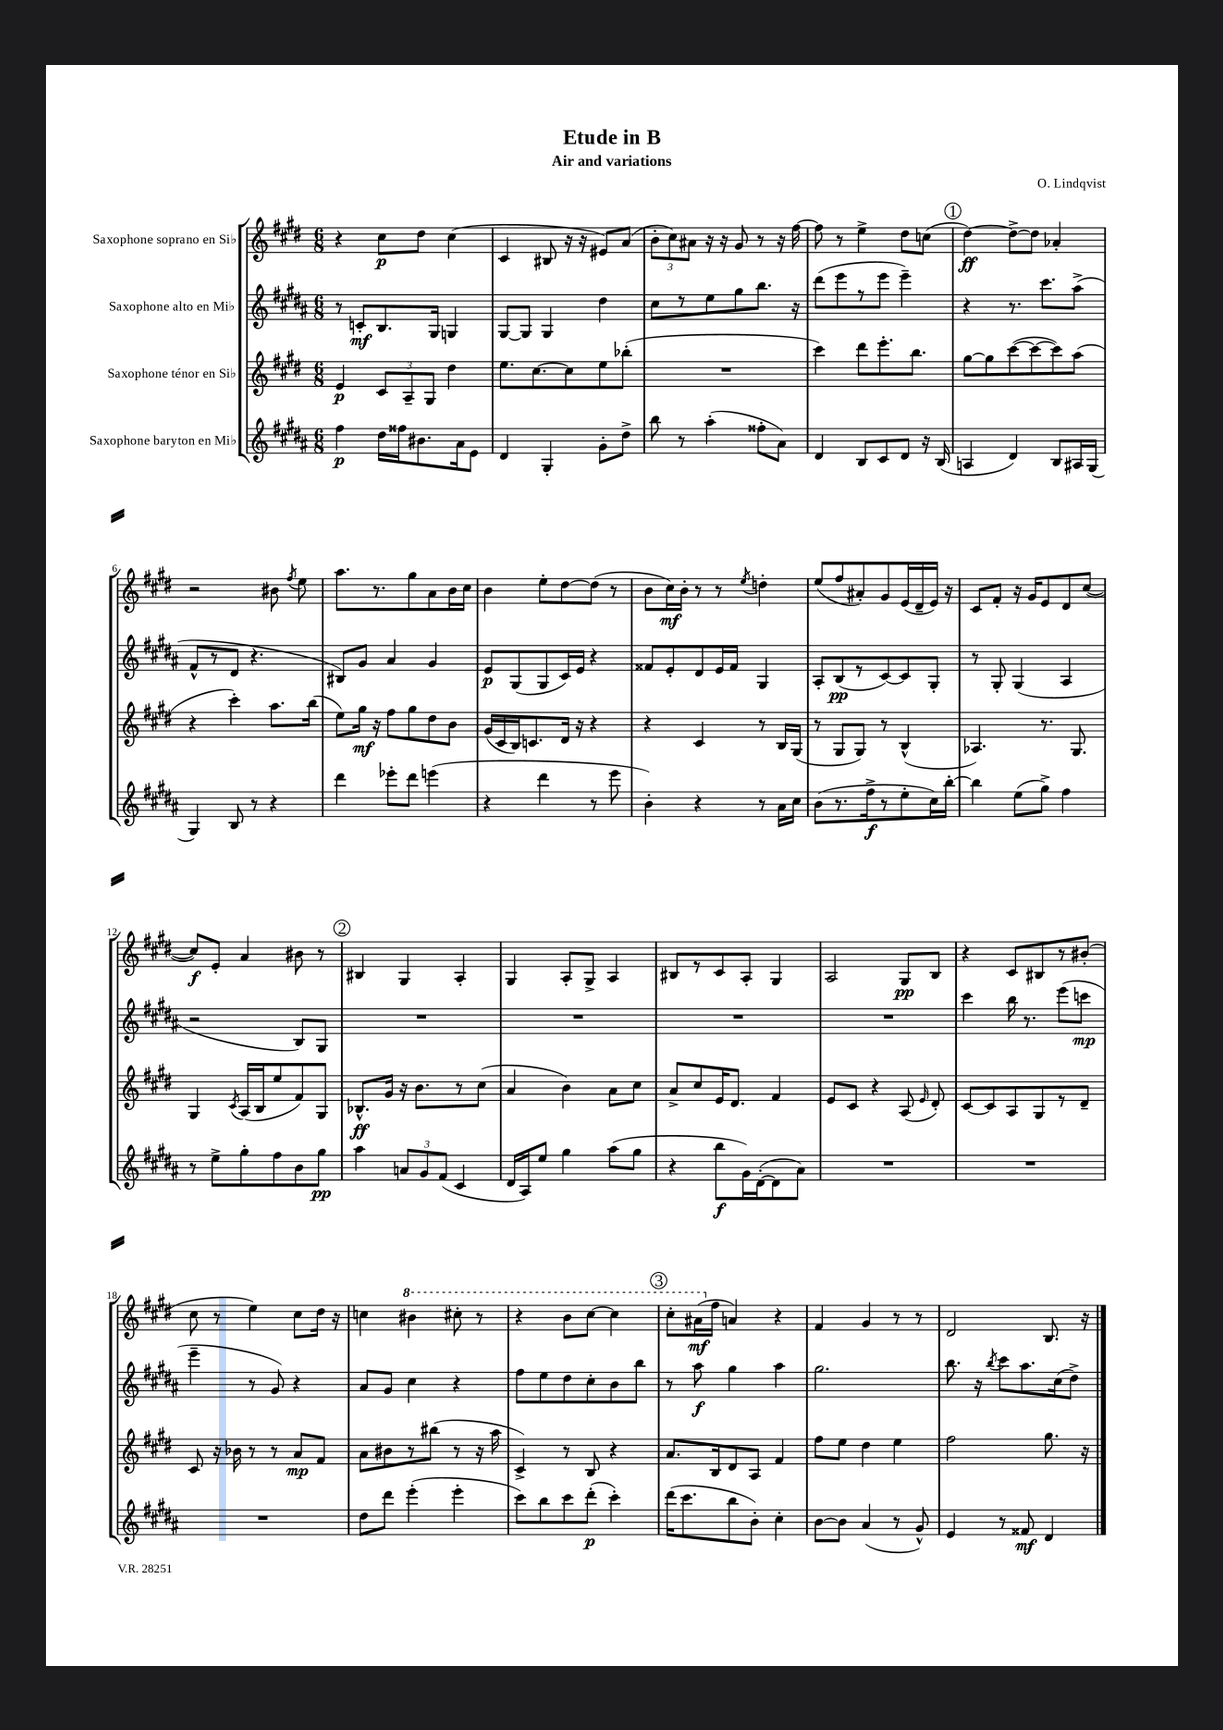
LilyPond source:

\header { title = "Etude in B" composer = "O. Lindqvist" subtitle = "Air and variations" }
<<
\new StaffGroup <<
\new Staff = "s0" \with { instrumentName = "Saxophone soprano en Sib" } {
    \clef treble \key e \major \numericTimeSignature \time 6/8
    \autoBeamOff r4 cis''8[\p dis''8] cis''4( |
    cis'4 bis8 r16 r16 eis'8[) a'8]( |
    \tuplet 3/2 { b'8[-. cis''8) ais'8] } r16 r16 gis'8 r8 r16 fis''16~ |
    fis''8 r8 e''4-> dis''8[ c''8]( |
    \mark \markup { \circle "1" } dis''4~\ff) dis''8[~-> dis''8] aes'4-. |
    r2 bis'8 \acciaccatura { fis''8 } e''8 |
    a''8.[ r8. gis''8 a'8 b'16 cis''16] |
    b'4 e''8[-. dis''8~ dis''8]( r8 |
    b'8[ cis''16\mf) b'16]-. r8 r8 \acciaccatura { e''8 } d''4-. |
    e''8[( fis''8 ais'8-.) gis'8 e'16( dis'16-- e'16]) r16 |
    cis'8[ fis'8]-. r16 gis'16[ e'8 dis'8 cis''8]~( |
    cis''8[\f) e'8]-. a'4 bis'8 r8 |
    \mark \markup { \circle "2" } bis4 gis4 a4-. |
    gis4 a8[-. gis8]-> a4 |
    bis8[ r8 cis'8 a8]-. gis4 |
    a2 gis8[\pp b8] |
    r4 cis'8[ bis8 r8 bis'8]-.( |
    cis''8 r8 e''4) cis''8[ dis''16] r16 |
    c''4 \ottava #1 bis''4 cis'''!8-. r8 |
    r4 b''8[ cis'''8]~ cis'''4 |
    \mark \markup { \circle "3" } cis'''8[-. ais''16\mf( \ottava #0 fis''16] a'!4) r4 |
    fis'4 gis'4 r8 r8 |
    dis'2 b8. r16 \bar "|." |
}
\new Staff = "s1" \with { instrumentName = "Saxophone alto en Mib" } {
    \clef treble \key b \major \numericTimeSignature \time 6/8
    \autoBeamOff r8 c'8[-.\mf b8. gis16] g4 |
    gis8[~ gis8] gis4 dis''4 |
    cis''8[ r8 e''8 gis''8 b''8.] r16 |
    dis'''8[( e'''8 r8 e'''8] e'''4--) |
    \mark \markup { \circle "1" } r4 r8. cis'''8.[ ais''8]->( |
    fis'8[-^ r8 dis'8] r4. |
    bis8[) gis'8] ais'4 gis'4 |
    e'8[\p gis8( gis8 cis'16) e'16] r4 |
    fisis'8[ e'8-. dis'8 e'16 fisis'16] gis4 |
    ais8[-. b8\pp( r8 cis'8~) cis'8 gis8]-. |
    r8 gis8-. gis4( ais4 |
    r2 b8[) gis8] |
    \mark \markup { \circle "2" } R2. |
    R2. |
    R2. |
    R2. |
    cis'''4 b''16 r8. e'''8[( c'''8]\mp |
    e'''4-- r8 gis'8) r4 |
    ais'8[ gis'8] cis''4 r4 |
    fis''8[ e''8 dis''8 cis''8-. b'8 b''8] |
    \mark \markup { \circle "3" } r8 ais''8\f gis''4 ais''4 |
    gis''2. |
    b''8. r16 \acciaccatura { b''8 } cis'''8[ ais''8. cis''16( dis''8]->) \bar "|." |
}
\new Staff = "s2" \with { instrumentName = "Saxophone ténor en Sib" } {
    \clef treble \key e \major \numericTimeSignature \time 6/8
    \autoBeamOff e'4\p \tuplet 3/2 { cis'8[ a8-- gis8] } dis''4 |
    e''8.[ cis''8.~ cis''8 e''8 bes''8]-.( |
    R2. |
    cis'''4) dis'''8[ e'''8.-. b''8.] |
    \mark \markup { \circle "1" } gis''8[~ gis''8 cis'''8~( cis'''8~ cis'''8) a''8]( |
    r4 cis'''4-.) a''8.[ b''16]( |
    e''8[) gis''16]\mf r16 fis''8[ gis''8 dis''8 b'8] |
    gis'16[( cis'16 b16) c'8. dis'16] r16 r4 |
    r4 cis'4 r8 b16[ gis16]( |
    r8 gis8[ gis8]) r8 b4-^( |
    aes4.) r8. gis8. |
    gis4 \acciaccatura { cis'8 } a16[( b16 e''8 fis'8) gis8] |
    \mark \markup { \circle "2" } bes8.[-^\ff gis'16] r16 b'8.[ r8 cis''8]( |
    a'4 b'4) a'8[ cis''8] |
    a'8[-> cis''8 e'16 dis'8.] fis'4 |
    e'8[ cis'8] r4 a8( \grace { e'16 } dis'8-.) |
    cis'8[~ cis'8 a8 gis8 r8 dis'8]-- |
    cis'8 r16 bes'16 r8 r8 a'8[\mp fis'8] |
    a'8[ bis'8 r8 bis''8]( r8 r16 a''16 |
    cis'4->) r8 b8 r4 |
    \mark \markup { \circle "3" } a'8.[ b16 dis'8 a8] fis'4 |
    fis''8[ e''8] dis''4 e''4 |
    fis''2 gis''8. r16 \bar "|." |
}
\new Staff = "s3" \with { instrumentName = "Saxophone baryton en Mib" } {
    \clef treble \key b \major \numericTimeSignature \time 6/8
    \autoBeamOff fis''4\p dis''16[ fisis''16 bis'8. ais'16 e'8] |
    dis'4 gis4-. gis'8[-. dis''8]-> |
    b''8 r8 ais''4-.( fisis''8[-. ais'8]) |
    dis'4 b8[ cis'8 dis'8] r16 b16( |
    \mark \markup { \circle "1" } a4 dis'4) b8[ ais16 gis16]( |
    gis4) b8 r8 r4 |
    dis'''4 ees'''8[-. dis'''8] e'''4( |
    r4 dis'''4 r8 e'''8 |
    b'4-.) r4 r8 ais'16[ cis''16] |
    b'8[( r8. fis''16->\f r8 e''8-. cis''16) b''16]~-. |
    b''4 e''8[( gis''8]->) fis''4 |
    r8 e''8[-> gis''8-. fis''8 b'8 gis''8]\pp |
    \mark \markup { \circle "2" } ais''4 \tuplet 3/2 { a'8[ gis'8 fis'8]( } cis'4 |
    dis'16[ ais16) e''8] gis''4 ais''8[( gis''8] |
    r4 b''8[\f gis'16) dis'16~-.( dis'8 ais'8]) |
    R2. |
    R2. |
    R2. |
    dis''8[ dis'''8] e'''4-.( e'''4-. |
    cis'''8[) b''8 cis'''8 dis'''8]-.\p( cis'''4-.) |
    \mark \markup { \circle "3" } dis'''16[( cis'''8. b''8 b'8]-.) cis''4-. |
    b'8[~ b'8] ais'4( r8 gis'8-^) |
    e'4 r8 fisis'8\mf dis'4 \bar "|." |
}
>>
>>
